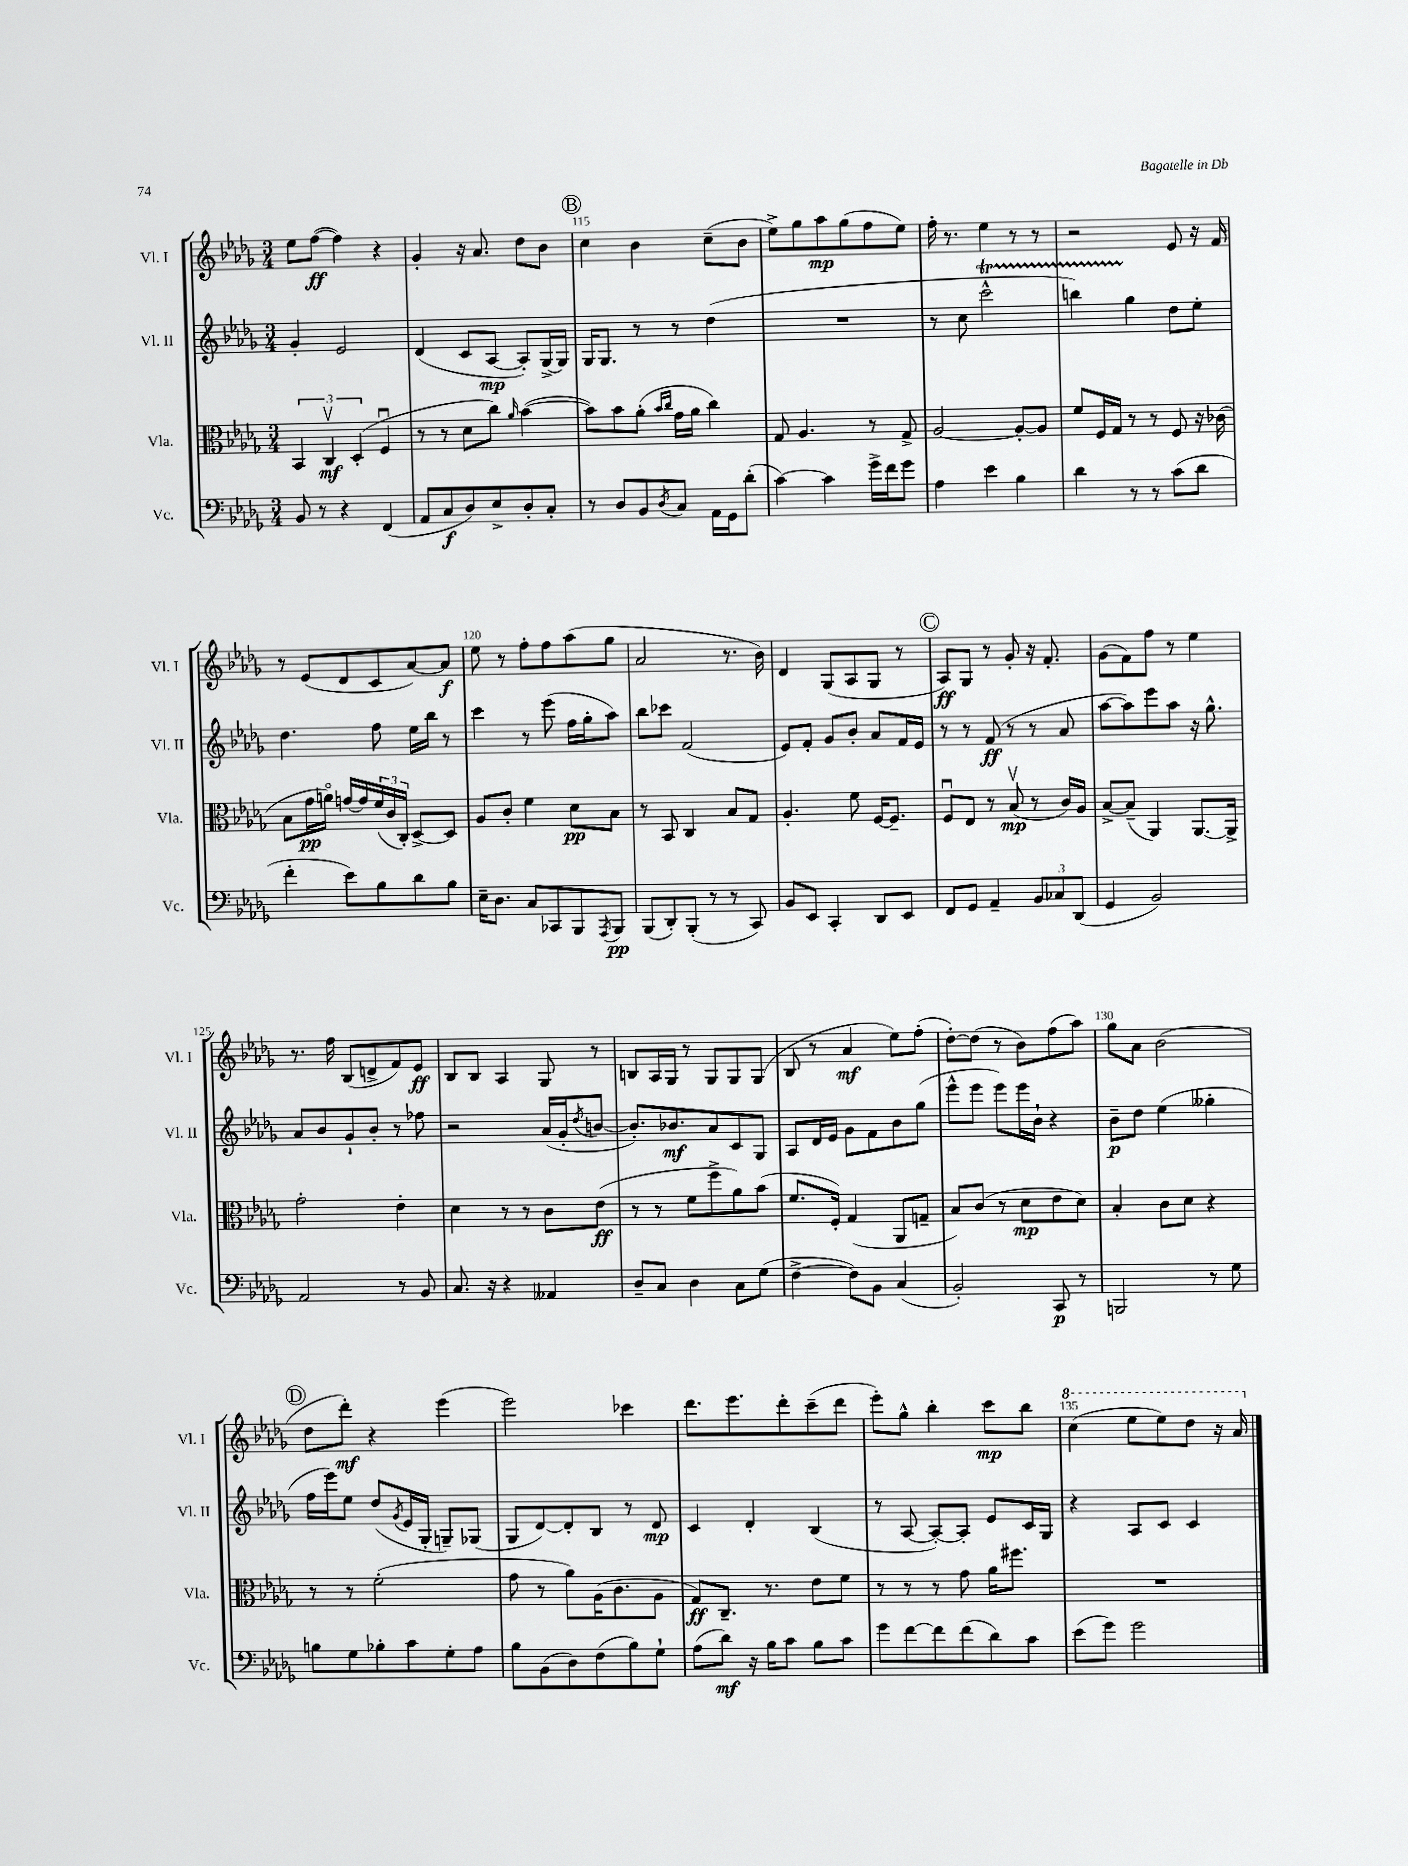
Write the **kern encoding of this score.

**kern	**dynam	**kern	**dynam	**kern	**dynam	**kern	**dynam
*part4	*part4	*part3	*part3	*part2	*part2	*part1	*part1
*staff4	*staff4	*staff3	*staff3	*staff2	*staff2	*staff1	*staff1
*I"Vc.	*	*I"Vla.	*	*I"Vl. II	*	*I"Vl. I	*
*I'Vc.	*	*I'Vla.	*	*I'Vl. II	*	*I'Vl. I	*
*clefF4	*	*clefC3	*	*clefG2	*	*clefG2	*
*k[b-e-a-d-g-]	*	*k[b-e-a-d-g-]	*	*k[b-e-a-d-g-]	*	*k[b-e-a-d-g-]	*
*M3/4	*	*M3/4	*	*M3/4	*	*M3/4	*
=113	=113	=113	=113	=113	=113	=113	=113
8BB-/	.	6BB-/	.	4g-'/	.	8ee-\L	.
8r	.	.	.	.	.	([8ff\J	ff
.	.	6Cv/	mf	.	.	.	.
4r	.	.	.	2e-/	.	4ff\])	.
.	.	(6D-'/	.	.	.	.	.
(4FF/	.	4Fu/	.	.	.	4r	.
=114	=114	=114	=114	=114	=114	=114	=114
8AA-/L	.	8r	.	(4d-/	.	4g-'/	.
8C/	f	8r	.	.	.	.	.
8D-/)	.	8d-\L	.	8c/L	.	16r	.
.	.	.	.	.	.	8.a-/	.
8E-^/	.	8cc\J)	.	[8A-/J	mp	.	.
.	.	16qqa-/	.	.	.	.	.
8D-'/	.	([4b-\	.	8A-'/L])	.	8dd-\L	.
8C'/J	.	.	.	[16G-^/L	.	8b-\J	.
.	.	.	.	16G-/JJ]	.	.	.
!!LO:REH:place=s1:t=B
=115	=115	=115	=115	=115	=115	=115	=115
8r	.	8b-\L])	.	16G-/KL	.	4cc\	.
.	.	.	.	8.G-/J	.	.	.
8D-/L	.	8b-\	.	.	.	.	.
8BB-/	.	(8a-'\J	.	8r	.	4b-\	.
.	.	16qqb-/LL	.	.	.	.	.
8qD-/	.	16qqcc/JJ	.	.	.	.	.
8C/J	.	16g-\LL	.	8r	.	.	.
.	.	16a-\JJ	.	.	.	.	.
16AA-\LL	.	4cc\)	.	(4dd-\	.	(8cc~\L	.
16GG-\J	.	.	.	.	.	.	.
(8d-'\J	.	.	.	.	.	8b-\J	.
=116	=116	=116	=116	=116	=116	=116	=116
[4c\)	.	8G-/	.	2.r	.	8ee-^\L)	.
.	.	4.A-/	.	.	.	8gg-\	.
4c\]	.	.	.	.	.	8aa-\	mp
.	.	.	.	.	.	(8gg-\	.
16g-^\LL	.	8r	.	.	.	8ff\	.
16f\J	.	.	.	.	.	.	.
8g-\J	.	8G-^/	.	.	.	8ee-\J)	.
=117	=117	=117	=117	=117	=117	=117	=117
4A-\	.	[2A-/	.	8r	.	16ff'\	.
.	.	.	.	.	.	8.r	.
.	.	.	.	8cc\	.	.	.
4e-\	.	.	.	2ccct^^\	.	4ee-\	.
4B-\	.	8A-'/L_	.	.	.	8r	.
.	.	8A-/J]	.	.	.	8r	.
=118	=118	=118	=118	=118	=118	=118	=118
4d-\	.	8f/L	.	4bbnTTT\)	.	2r	.
.	.	16F/L	.	.	.	.	.
.	.	16G-/JJ	.	.	.	.	.
8r	.	8r	.	4gg-\	.	.	.
8r	.	8r	.	.	.	.	.
(8c\L	.	8F/	.	8dd-\L	.	8e-/	.
8d-\J	.	16r	.	8ee-'\J	.	16r	.
.	.	(16c-X\	.	.	.	16f/	.
!!LO:LB:g=z
=119	=119	=119	=119	=119	=119	=119	=119
4f'\	.	8B-\L	.	4.dd-\	.	8r	.
.	.	16g-\L	pp	.	.	(8e-/L	.
.	.	16an\JJ)	.	.	.	.	.
8e-\L)	.	[16gn/LL	.	.	.	8d-/	.
.	.	16g/]	.	.	.	.	.
8B-\	.	(24f/	.	8ff\	.	8c/	.
.	.	24c/	.	.	.	.	.
.	.	24C'/JJ)	.	.	.	.	.
8d-\	.	[8D-^/L	.	16ee-\LL	.	[8a-/)	.
.	.	.	.	16bb-\JJ	.	.	.
8B-\J	.	8D-/J]	.	8r	.	8a-/J]	f
=120	=120	=120	=120	=120	=120	=120	=120
16E-~\KL	.	8A-/L	.	4ccc\	.	8ee-\	.
8.D-\J	.	.	.	.	.	.	.
.	.	8c'/J	.	.	.	8r	.
8C/L	.	4f\	.	8r	.	8ff'\L	.
8CC-X/	.	.	.	(8eee-\	.	8ff\	.
8BBB-/	.	8d-\L	pp	16ff\LL	.	(8aa-\	.
.	.	.	.	16gg-'\J	.	.	.
8qAAA-/	.	.	.	.	.	.	.
8BBB-/J	pp	8B-\J	.	8aa-\J)	.	8gg-\J	.
=121	=121	=121	=121	=121	=121	=121	=121
(8BBB-/L	.	8r	.	8bb-\L	.	2a-/	.
8DD-'/)	.	8BB-/	.	8ccc-X\J	.	.	.
(8BBB-'/J	.	4C/	.	(2f/	.	.	.
8r	.	.	.	.	.	.	.
8r	.	8B-/L	.	.	.	8.r	.
8CC/)	.	8G-/J	.	.	.	.	.
.	.	.	.	.	.	16b-\)	.
=122	=122	=122	=122	=122	=122	=122	=122
8BB-/L	.	4.A-'/	.	8e-/L)	.	4d-/	.
8EE-/J	.	.	.	8f'/J	.	.	.
4CC'/	.	.	.	8g-/L	.	(8G-/L	.
.	.	8f\	.	8b-'/J	.	8A-/	.
8DD-/L	.	[16F/KL	.	8a-/L	.	8G-/J	.
.	.	8.F~/J]	.	.	.	.	.
8EE-/J	.	.	.	16f/L	.	8r	.
.	.	.	.	16e-/JJ	.	.	.
!!LO:REH:place=s1:t=C
=123	=123	=123	=123	=123	=123	=123	=123
8FF/L	.	8Fu/L	.	8r	.	8A-/L)	ff
8GG-/J	.	8E-/J	.	8r	.	8G-/J	.
4AA-~/	.	8r	.	(8f/	ff	8r	.
.	.	(8B-v/	mp	8r	.	8g-'/	.
12BB-/L	.	8r	.	8r	.	16r	.
.	.	.	.	.	.	8.f'/	.
12C-X/	.	.	.	.	.	.	.
.	.	16c/LL)	.	8a-/	.	.	.
(12DD-/J	.	.	.	.	.	.	.
.	.	16A-/JJ	.	.	.	.	.
=124	=124	=124	=124	=124	=124	=124	=124
4GG-/	.	[8B-^/L	.	[8aa-\L	.	(8g-\L	.
.	.	(8B-~/J]	.	8aa-\])	.	8f\)	.
2BB-/)	.	4AA-/)	.	8eee-\	.	8ff\J	.
.	.	.	.	8aa-\J	.	8r	.
.	.	[8.AA-/L	.	16r	.	4ee-\	.
.	.	.	.	8.gg-^^\	.	.	.
.	.	16AA-^/Jk]	.	.	.	.	.
!!LO:LB:g=z
=125	=125	=125	=125	=125	=125	=125	=125
2AA-/	.	2g-'\	.	8a-/L	.	8.r	.
.	.	.	.	8b-/	.	.	.
.	.	.	.	.	.	16ff\	.
.	.	.	.	8g-`/	.	(8B-/L	.
.	.	.	.	8b-'/J	.	8dn^/	.
8r	.	4e-'\	.	8r	.	8f/)	.
8BB-/	.	.	.	8ff-X\	.	8e-/J	ff
=126	=126	=126	=126	=126	=126	=126	=126
8.C/	.	4d-\	.	2r	.	8B-/L	.
.	.	.	.	.	.	8B-/J	.
16r	.	.	.	.	.	.	.
4r	.	8r	.	.	.	4A-/	.
.	.	8r	.	.	.	.	.
4AA--X/	.	8c\L	.	(16a-/LL	.	8G-/	.
.	.	.	.	16g-'/J	.	.	.
.	.	.	.	8qdd-/	.	.	.
.	.	(8e-\J	ff	[8bn/J	.	8r	.
=127	=127	=127	=127	=127	=127	=127	=127
8D-~/L	.	8r	.	8.b'/L])	.	8Bn/L	.
8C/J	.	8r	.	.	.	16A-/L	.
.	.	.	.	8.b-X/	mf	16G-/JJ	.
4D-\	.	8f\L	.	.	.	8r	.
.	.	8ff^\	.	8a-/	.	8G-/L	.
8C\L	.	8a-\)	.	8c/	.	8G-/	.
(8G-\J	.	(8b-\J	.	8G-/J	.	(8G-/J	.
=128	=128	=128	=128	=128	=128	=128	=128
[4F^\	.	8.f/L	.	8A-/L	.	8B-/	.
.	.	.	.	16d-/L	.	8r	.
.	.	16F'/Jk)	.	16e-/JJ	.	.	.
8F\L])	.	(4G-/	.	8g-\L	.	4a-/	mf
8BB-\J	.	.	.	8f\	.	.	.
(4C/	.	8AA-/L	.	8b-\	.	8ee-\L)	.
.	.	8Gn~/J	.	(8gg-\J	.	(8ff'\J	.
=129	=129	=129	=129	=129	=129	=129	=129
2BB-'/)	.	8B-/L)	.	8eee-^^\L	.	[8dd-'\L)	.
.	.	(8c/J	.	8eee-\J	.	(8dd-\J]	.
.	.	8r	.	8eee-\L)	.	8r	.
.	.	8d-\L	mp	16eee-\L	.	8b-\L)	.
.	.	.	.	16b-`\JJ	.	.	.
8CC/	p	8e-\	.	4r	.	(8ff\	.
8r	.	8d-\J)	.	.	.	8aa-\J)	.
=130	=130	=130	=130	=130	=130	=130	=130
2BBBn/	.	4B-'/	.	8b-~\L	p	8gg-\L	.
.	.	.	.	8dd-\J	.	8a-\J	.
.	.	8c\L	.	(4ee-\	.	(2b-\	.
.	.	8d-\J	.	.	.	.	.
8r	.	4r	.	4gg--X'\	.	.	.
8G-\	.	.	.	.	.	.	.
!!LO:LB:g=z
!!LO:REH:place=s1:t=D
=131	=131	=131	=131	=131	=131	=131	=131
8Bn\L	.	8r	.	16ff\LL	.	8dd-\L	.
.	.	.	.	16eee-\J)	.	.	.
8G-\	.	8r	.	8ee-\J	.	8ddd-'\J)	mf
8B-X'\	.	(2f'\	.	(8dd-/L	.	4r	.
.	.	.	.	8qg-/	.	.	.
8c\	.	.	.	16e-/L	.	.	.
.	.	.	.	16G-'/JJ	.	.	.
8G-'\	.	.	.	8Gn~/L)	.	(4eee-\	.
8A-\J	.	.	.	(8G-X/J	.	.	.
=132	=132	=132	=132	=132	=132	=132	=132
8B-\L	.	8g-\	.	8G-/L	.	2eee-\)	.
(8BB-\	.	8r	.	[8d-/)	.	.	.
8D-\)	.	8a-\L)	.	8d-'/]	.	.	.
(8F\	.	(16A-\K	.	8B-/J	.	.	.
.	.	8.c\	.	.	.	.	.
8B-\)	.	.	.	8r	.	4ccc-X\	.
8G-`\J	.	8A-\J	.	8d-/	mp	.	.
=133	=133	=133	=133	=133	=133	=133	=133
(8A-\L	.	8G-/L)	ff	4c/	.	8.ddd-\L	.
8d-\J)	mf	8.C~/J	.	.	.	.	.
.	.	.	.	.	.	8.eee-\	.
16r	.	.	.	4d-'/	.	.	.
16B-\KL	.	8.r	.	.	.	.	.
8c\J	.	.	.	.	.	8ddd-'\	.
8B-\L	.	8e-\L	.	(4B-/	.	(8ccc~\	.
8c\J	.	8f\J	.	.	.	8ddd-\J	.
=134	=134	=134	=134	=134	=134	=134	=134
8g-\L	.	8r	.	8r	.	8eee-'\L)	.
[8f\	.	8r	.	[8A-/	.	8gg-^^\J	.
8f\]	.	8r	.	8A-'/L_)	.	4bb-'\	.
(8f\	.	8g-\	.	8A-'/J]	.	.	.
8d-\)	.	16a-\KL	.	8e-/L	.	8ccc\L	mp
.	.	8.ff#X\J	.	.	.	.	.
8c\J	.	.	.	16c/L	.	8bb-\J	.
.	.	.	.	16G-/JJ	.	.	.
=135	=135	=135	=135	=135	=135	=135	=135
*	*	*	*	*	*	*8va	*
(8e-\L	.	2.r	.	4r	.	(4ccc\	.
8g-\J)	.	.	.	.	.	.	.
2g-\	.	.	.	8A-/L	.	8eee-\L	.
.	.	.	.	8c/J	.	8eee-\)	.
.	.	.	.	4c/	.	8ddd-\J	.
.	.	.	.	.	.	16r	.
.	.	.	.	.	.	16aa-/	.
*	*	*	*	*	*	*X8va	*
==	==	==	==	==	==	==	==
*-	*-	*-	*-	*-	*-	*-	*-
